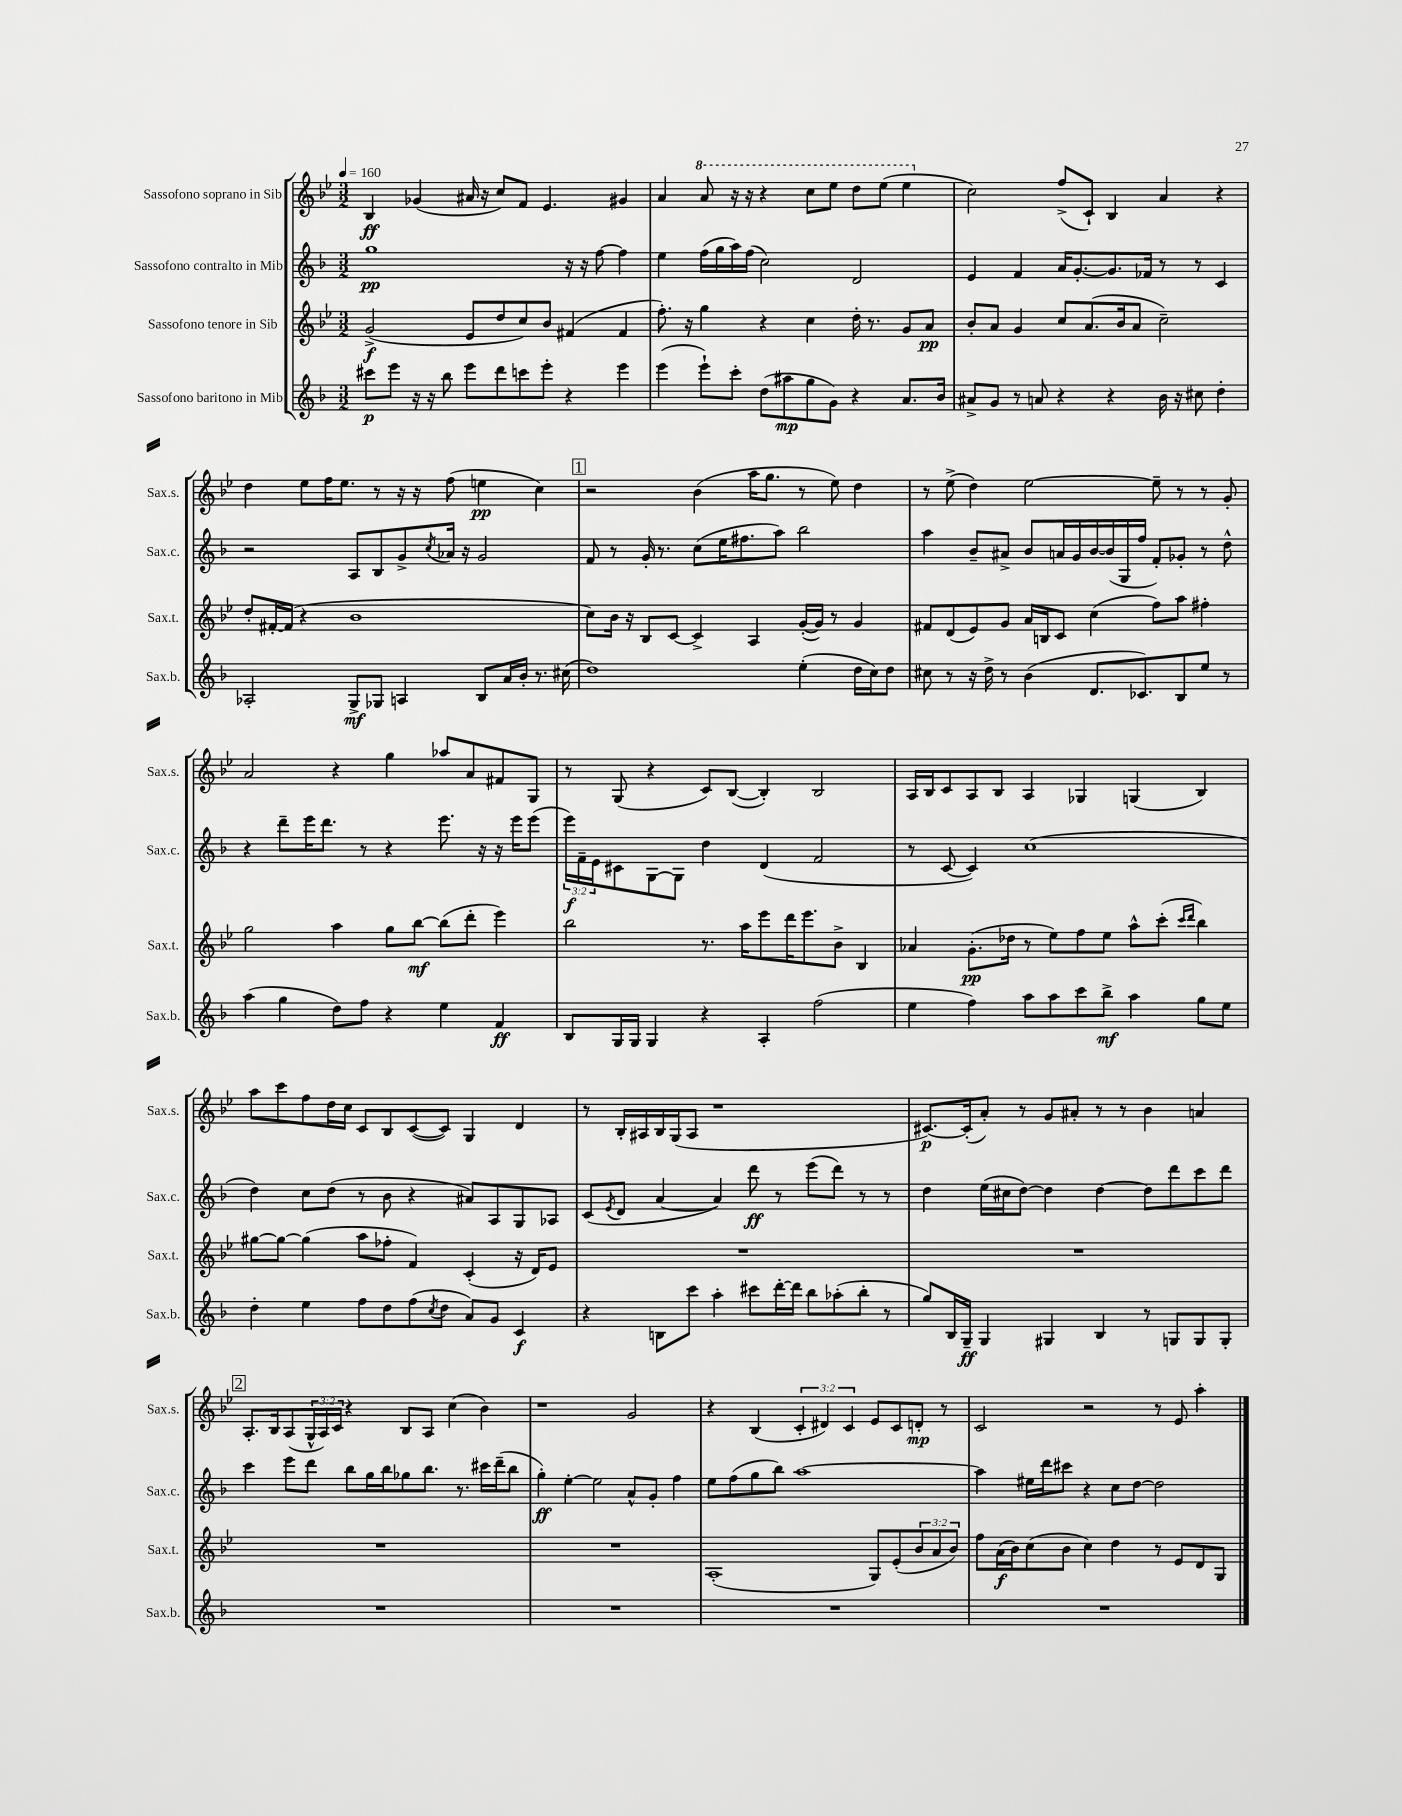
<<
\new StaffGroup <<
\new Staff = "s0" \with { instrumentName = "Sassofono soprano in Sib" shortInstrumentName = "Sax.s." } {
    \clef treble \key bes \major \numericTimeSignature \time 3/2 \override Staff.TupletNumber.text = #tuplet-number::calc-fraction-text \tempo 4 = 160
    bes4\ff ges'4( ais'16 r16 c''8) f'8 ees'4. gis'4 |
    a'4 \ottava #1 a''8 r16 r16 r4 c'''8 ees'''8 d'''8 ees'''8( ees'''4 \ottava #0 |
    c''2) f''8->( c'8-!) bes4 a'4 r4 |
    d''4 ees''8 f''16 ees''8. r8 r16 r16 f''8( e''4\pp c''4) |
    \mark \markup { \box "1" } r2 bes'4( a''16 g''8. r8 ees''8) d''4 |
    r8 ees''8->( d''4) ees''2~ ees''8-- r8 r8 g'8-. |
    a'2 r4 g''4 aes''8 a'8 fis'8 g8 |
    r8 g8( r4 c'8) bes8~( bes4-.) bes2 |
    a16 bes16 c'8 a8 bes8 a4 ges4 g4( bes4) |
    a''8 c'''8 f''8 d''16 c''16 c'8 bes8 c'8~( c'8) g4 d'4 |
    r8 bes16-. ais16 bes16 g16( ais8 r1 |
    cis'8.~\p) cis'16-.( a'8-.) r8 g'8 ais'8-. r8 r8 bes'4 a'4 |
    \mark \markup { \box "2" } a8.-. bes16 a8( \tuplet 3/2 { g16-^ a16) c'16 } r4 bes8 a8 c''4( bes'4) |
    r1 g'2 |
    r4 bes4( \tuplet 3/2 { c'4-. dis'4) c'4 } ees'8 c'8 d'8-.\mp r8 |
    c'2 r2 r8 ees'8 a''4-. \bar "|." |
}
\new Staff = "s1" \with { instrumentName = "Sassofono contralto in Mib" shortInstrumentName = "Sax.c." } {
    \clef treble \key f \major \numericTimeSignature \time 3/2 \override Staff.TupletNumber.text = #tuplet-number::calc-fraction-text
    g''1\pp r16 r16 f''8~ f''4 |
    e''4 f''16( g''16 a''16) f''16( c''2) d'2 |
    e'4 f'4 a'16 g'8.~-. g'8. fes'16 r8 r8 c'4 |
    r2 a8 bes8 g'8-> \acciaccatura { c''8 } aes'16 r16 g'2 |
    \mark \markup { \box "1" } f'8 r8 g'16-. r8. c''8( e''16 fis''8. a''8) bes''2 |
    a''4 bes'8-- ais'8-> bes'8 a'16 g'16 bes'16~ bes'16( g16 f''16 f'8-.) ges'8-. r8 d''8-^ |
    r4 d'''8-- e'''16 d'''8. r8 r4 e'''8. r16 r16 e'''16 e'''8( |
    \tuplet 3/2 { e'''16\f) f'16-- e'16 } cis'8 g8~ g8 d''4 d'4( f'2 |
    r8 c'8~ c'4) c''1( |
    d''4) c''8 d''8( r8 bes'8 r4 ais'8) a8 g8 aes8 |
    c'8( \acciaccatura { e'8 } d'8 a'4~ a'4) d'''8\ff r8 e'''8( d'''8) r8 r8 |
    d''4 e''16( cis''16 d''8~) d''4 d''4~ d''8 d'''8 c'''8 d'''8 |
    \mark \markup { \box "2" } c'''4 e'''8 d'''8 bes''8 g''16 bes''16 ges''8 bes''8. r8. cis'''16 d'''16--( bes''8 |
    g''4-.\ff) e''4~-. e''2 a'8-^ g'8-. f''4 |
    e''8 f''8( g''8 bes''8) a''1~ |
    a''4 eis''16 d'''16 cis'''8 r4 c''8 d''8~ d''2 \bar "|." |
}
\new Staff = "s2" \with { instrumentName = "Sassofono tenore in Sib" shortInstrumentName = "Sax.t." } {
    \clef treble \key bes \major \numericTimeSignature \time 3/2 \override Staff.TupletNumber.text = #tuplet-number::calc-fraction-text
    g'2->\f( ees'8 d''8 c''8) bes'8 fis'4( fis'4 |
    f''8.-.) r16 g''4 r4 c''4 d''16-. r8. g'8 a'8\pp |
    bes'8-. a'8 g'4 c''8 a'8.( bes'16 a'8 c''2--) |
    d''8-. fis'16~-. fis'16( r4 bes'1 |
    \mark \markup { \box "1" } c''8) bes'16 r16 bes8 c'8~ c'4-> a4 g'16~-.( g'16) r8 g'4 |
    fis'8 d'8( ees'8) g'8 a'16 b16 c'8 c''4( f''8) a''8 fis''4-. |
    g''2 a''4 g''8 bes''8~\mf bes''8( d'''8-. ees'''4) |
    bes''2 r8. a''16 ees'''8 d'''16 ees'''8. bes'8-> bes4 |
    aes'4 g'8.-.\pp( des''16 r8 ees''8) f''8 ees''8 a''8-^ c'''8-.( \grace { c'''16 d'''16 } bes''4) |
    gis''8~ gis''8~ gis''4( a''8 fes''8-. f'4) c'4-.( r16 d'16) ees'8 |
    R1. |
    R1. |
    \mark \markup { \box "2" } R1. |
    R1. |
    a1-.( g8) ees'8-.( \tuplet 3/2 { bes'8 a'8 bes'8) } |
    f''8 a'16\f( bes'16) c''8( bes'8 c''4) d''4 r8 ees'8 d'8 g8 \bar "|." |
}
\new Staff = "s3" \with { instrumentName = "Sassofono baritono in Mib" shortInstrumentName = "Sax.b." } {
    \clef treble \key f \major \numericTimeSignature \time 3/2
    cis'''8\p e'''8 r16 r16 bes''8 e'''8 d'''8 c'''8 e'''8-. r4 e'''4 |
    e'''4( e'''8-!) c'''8-. d''8( ais''8\mp g''8 g'8) r4 a'8. bes'16 |
    ais'8-> g'8 r8 a'8 r4 r4 bes'16 r16 cis''8 d''4-. |
    aes2-. g8->\mf ges8 a4 bes8 a'16 bes'16-. r8. cis''16( |
    \mark \markup { \box "1" } d''1) e''4-.( d''16 c''16) d''8 |
    cis''8 r8 r16 d''16-> r8 bes'4( d'8. ces'8.) bes8 e''8 r8 |
    a''4( g''4 d''8) f''8 r4 e''4 f'4\ff |
    bes8 g16 g16 g4 r4 a4-. f''2( |
    e''4 f''4) a''8 a''8 c'''8 bes''8->\mf a''4 g''8 e''8 |
    d''4-. e''4 f''8 d''8 f''8( \acciaccatura { c''8 } d''8 a'8) g'8 c'4\f |
    r4 b8 c'''8 a''4-. cis'''8 d'''16~-. d'''16 bes''8 aes''8-.( bes''8-. r8 |
    g''8) bes16 g16--\ff g4 gis4 bes4 r8 g8 g8 g8-. |
    \mark \markup { \box "2" } R1. |
    R1. |
    R1. |
    R1. \bar "|." |
}
>>
>>
\layout { \context { \Score \remove "Bar_number_engraver" } }
